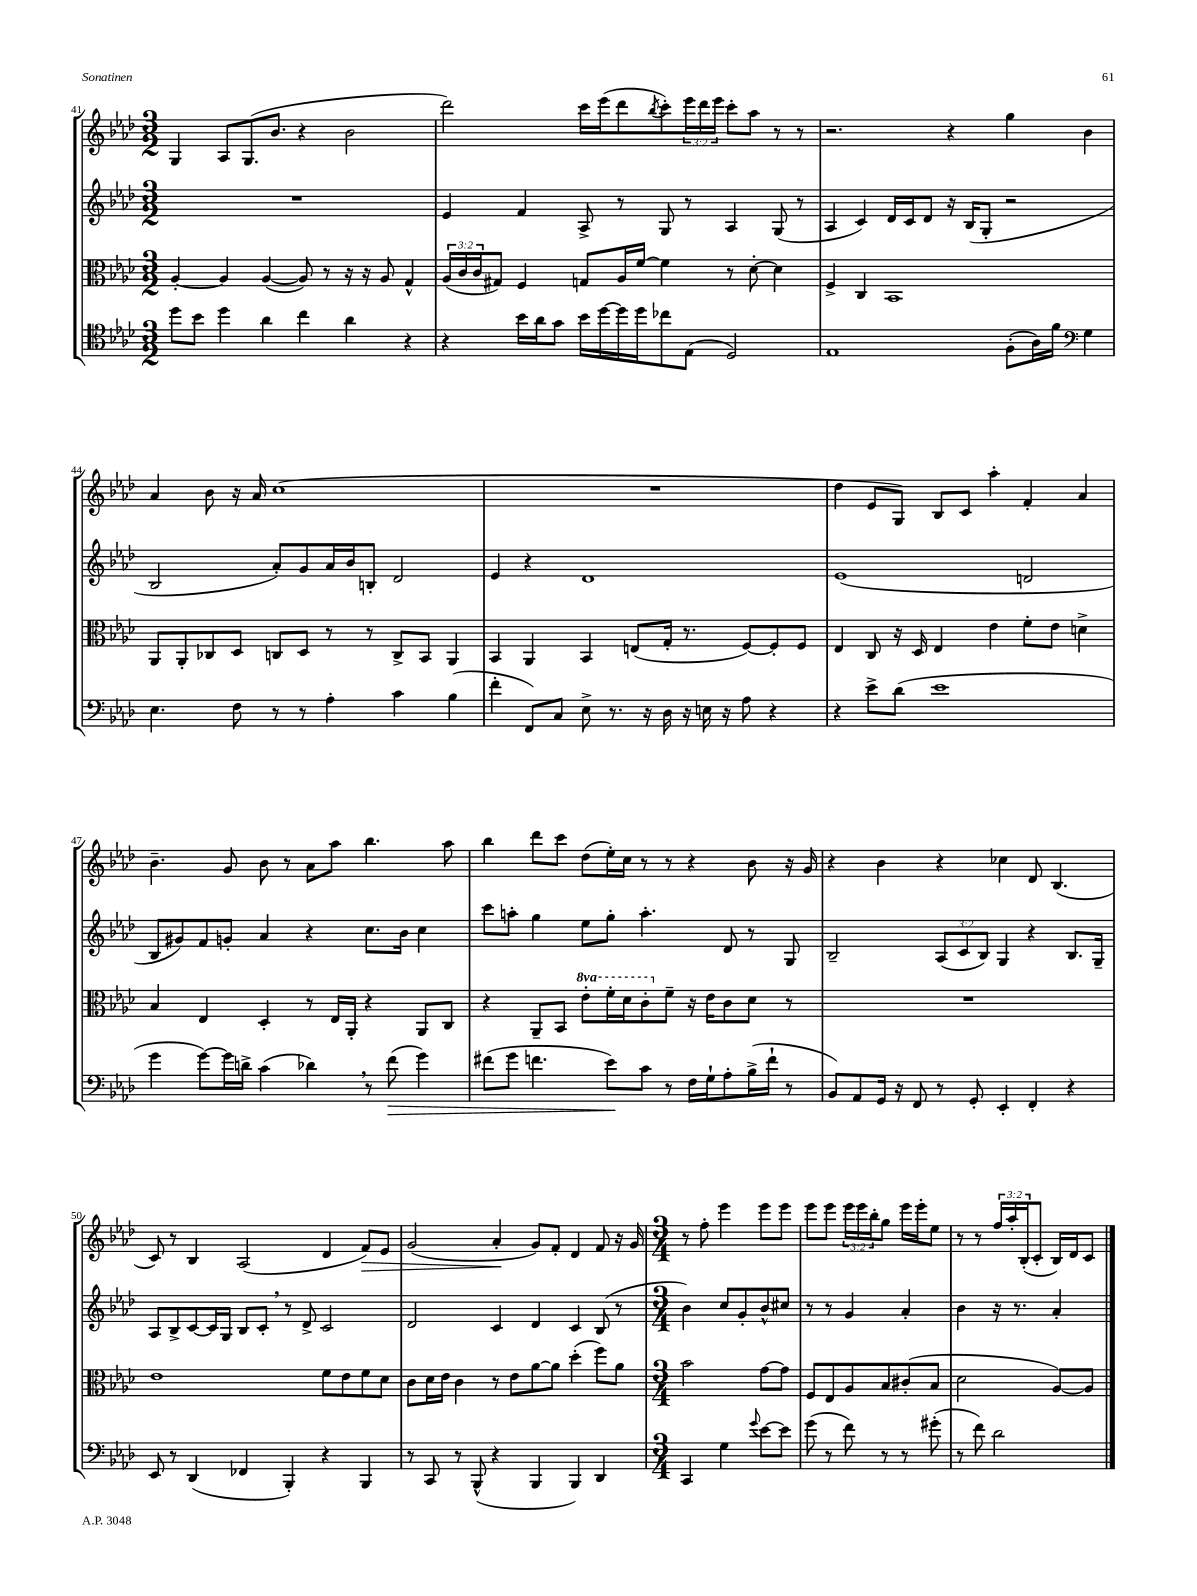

**kern	**dynam	**kern	**kern	**kern	**dynam
*part4	*part4	*part3	*part2	*part1	*part1
*staff4	*staff4	*staff3	*staff2	*staff1	*staff1
*clefC4	*	*clefC3	*clefG2	*clefG2	*
*k[b-e-a-d-]	*	*k[b-e-a-d-]	*k[b-e-a-d-]	*k[b-e-a-d-]	*
*M3/2	*	*M3/2	*M3/2	*M3/2	*
=41	=41	=41	=41	=41	=41
8dd-\L	.	[4A-'/	1.r	4G/	.
8b-\J	.	.	.	.	.
4dd-\	.	4A-/]	.	8A-/L	.
.	.	.	.	(8.G/	.
4a-\	.	([4A-/	.	.	.
.	.	.	.	8.b-/J	.
4cc\	.	8A-/])	.	4r	.
.	.	8r	.	.	.
4a-\	.	16r	.	2b-\	.
.	.	16r	.	.	.
.	.	8A-/	.	.	.
4r	.	4G^^/	.	.	.
=42	=42	=42	=42	=42	=42
4r	.	(24A-/LL	4e-/	2ddd-\)	.
.	.	24c/	.	.	.
.	.	24c/J	.	.	.
.	.	8G#X/J)	.	.	.
16b-\LL	.	4F/	4f/	.	.
16a-\J	.	.	.	.	.
8g\J	.	.	.	.	.
16b-\LL	.	8Gn/L	8A-^/	16ccc\LL	.
[16dd-\	.	.	.	(16eee-\J	.
16dd-\]	.	16A-/L	8r	8ddd-\	.
16dd-\J	.	[16f/JJ	.	.	.
.	.	.	.	8qbb-/	.
8cc-X\	.	4f\]	8G/	8ccc'\)	.
(8E-\J	.	.	8r	24eee-\L	.
.	.	.	.	24ddd-\	.
.	.	.	.	24eee-\JJ	.
2D-/)	.	8r	4A-/	8ccc'\L	.
.	.	[8d-'\	.	8aa-\J	.
.	.	4d-\]	(8G/	8r	.
.	.	.	8r	8r	.
=43	=43	=43	=43	=43	=43
1E-	.	4F^/	4A-/	2.r	.
.	.	4C/	4c/)	.	.
.	.	1BB-	16d-/LL	.	.
.	.	.	16c/J	.	.
.	.	.	8d-/J	.	.
.	.	.	16r	4r	.
.	.	.	(16B-/KL	.	.
.	.	.	8G'/J	.	.
(8F'\L	.	.	2r	4gg\	.
16A-\L)	.	.	.	.	.
16f\JJ	.	.	.	.	.
*clefF4	*	*	*	*	*
4G\	.	.	.	4b-\	.
!!LO:LB:g=z
=44	=44	=44	=44	=44	=44
4.E-\	.	8AA-/L	2B-/	4a-/	.
.	.	8AA-'/	.	.	.
.	.	8C-X/	.	8b-\	.
8F\	.	8D-/J	.	16r	.
.	.	.	.	16a-/	.
8r	.	8Cn/L	8a-'/L)	(1cc	.
8r	.	8D-/J	8g/	.	.
4A-'\	.	8r	16a-/L	.	.
.	.	.	16b-/J	.	.
.	.	8r	8Bn'/J	.	.
4c\	.	8C^/L	2d-/	.	.
.	.	8BB-/J	.	.	.
(4B-\	.	4AA-/	.	.	.
=45	=45	=45	=45	=45	=45
4f'\	.	4BB-/	4e-/	1.r	.
8FF/L)	.	4AA-/	4r	.	.
8C/J	.	.	.	.	.
8E-^\	.	4BB-/	1d-	.	.
8.r	.	.	.	.	.
.	.	(8En/L	.	.	.
16r	.	.	.	.	.
16D-\	.	16G'/Jk	.	.	.
16r	.	8.r	.	.	.
16En\	.	.	.	.	.
16r	.	.	.	.	.
8A-\	.	[8F/L)	.	.	.
4r	.	8F'/]	.	.	.
.	.	8F/J	.	.	.
=46	=46	=46	=46	=46	=46
4r	.	4E-/	(1e-	4dd-\	.
8e-^\L	.	8C/	.	8e-/L	.
(8d-\J	.	16r	.	8G/J)	.
.	.	16D-/	.	.	.
1e-	.	4E-/	.	8B-/L	.
.	.	.	.	8c/J	.
.	.	4e-\	.	4aa-'\	.
.	.	8f'\L	2dn/	4f'/	.
.	.	8e-\J	.	.	.
.	.	4dn^\	.	4a-/	.
!!LO:LB:g=z
=47	=47	=47	=47	=47	=47
4g\	.	4B-/	8B-/L	4.b-~\	.
.	.	.	8g#X/)	.	.
[8g\L)	.	4E-/	8f/	.	.
16g\L]	.	.	8gn'/J	8g/	.
16dn^\JJ	.	.	.	.	.
(4c\	.	4D-'/	4a-/	8b-\	.
.	.	.	.	8r	.
4d-X,\)	.	8r	4r	8a-\L	.
.	.	16E-/LL	.	8aa-\J	.
.	.	16AA-'/JJ	.	.	.
8r	.	4r	8.cc\L	4.bb-\	.
!	!LO:HP:b	!	!	!	!
(8f\	>	.	.	.	.
.	.	.	16b-\Jk	.	.
4g\)	.	8AA-/L	4cc\	.	.
.	.	8C/J	.	8aa-\	.
=48	=48	=48	=48	=48	=48
(8f#X\L	.	4r	8ccc\L	4bb-\	.
8g\J	.	.	8aan'\J	.	.
4.fn\	.	8AA-~/L	4gg\	8ddd-\L	.
.	.	8BB-/J	.	8ccc\J	.
*	*	*8va	*	*	*
.	.	8ee-'\L	8ee-\L	(8dd-\L	.
8e-\L)	.	16ff'\L	8gg'\J	16ee-'\L)	.
.	.	16dd-\J	.	16cc\JJ	.
8c\J	]	8cc'\	4.aa'\	8r	.
*	*	*X8va	*	*	*
8r	.	8f~\J	.	8r	.
16F\LL	.	16r	.	4r	.
16G`\J	.	16e-\KL	.	.	.
8A-'\	.	8c\	8d-/	.	.
(16B-^\L	.	8d-\J	8r	8b-\	.
16f`\JJ	.	.	.	.	.
8r	.	8r	8G/	16r	.
.	.	.	.	16g/	.
=49	=49	=49	=49	=49	=49
8BB-/L)	.	1.r	2B-~/	4r	.
8AA-/	.	.	.	.	.
16GG/Jk	.	.	.	4b-\	.
16r	.	.	.	.	.
8FF/	.	.	.	.	.
8r	.	.	(12A-/L	4r	.
.	.	.	12c/	.	.
8GG'/	.	.	.	.	.
.	.	.	12B-/J)	.	.
4EE-'/	.	.	4G/	4cc-X\	.
4FF'/	.	.	4r	8d-/	.
.	.	.	.	(4.B-/	.
4r	.	.	8.B-/L	.	.
.	.	.	16G~/Jk	.	.
!!LO:LB:g=z
=50	=50	=50	=50	=50	=50
8EE-/	.	1e-	8A-/L	8c/)	.
8r	.	.	8B-^/	8r	.
(4DD-/	.	.	[8c/	4B-/	.
.	.	.	16c/L]	.	.
.	.	.	16G/JJ	.	.
4FF-X/	.	.	8B-/L	(2A-/	.
.	.	.	8c',/J	.	.
4BBB-'/)	.	.	8r	.	.
.	.	.	8d-^/	.	.
4r	.	8f\L	2c/	4d-/	.
.	.	8e-\	.	.	.
!	!	!	!	!	!LO:HP:b
4BBB-/	.	8f\	.	8f/L)	>
.	.	8d-\J	.	8e-/J	.
=51	=51	=51	=51	=51	=51
8r	.	8c\L	2d-/	(2g/	.
8CC/	.	16d-\L	.	.	.
.	.	16e-\JJ	.	.	.
8r	.	4c\	.	.	.
(8BBB-^^/	.	.	.	.	.
4r	.	8r	4c/	4a-'/	.
.	.	8e-\L	.	.	.
4BBB-/	.	[8a-\	4d-/	8g/L)	]
.	.	8a-\J]	.	8f'/J	.
4BBB-/)	.	(4dd-'\	4c/	4d-/	.
4DD-/	.	8ff\L)	(8B-/	8f/	.
.	.	8a-\J	8r	16r	.
.	.	.	.	16g/	.
=52	=52	=52	=52	=52	=52
*M3/4	*	*M3/4	*M3/4	*M3/4	*
4CC/	.	2b-\	4b-\)	8r	.
.	.	.	.	8ff'\	.
4G\	.	.	8cc/L	4eee-\	.
.	.	.	8g'/	.	.
8qqg/	.	.	.	.	.
[8e-\L	.	[8g\L	8b-^^/	8eee-\L	.
8e-\J]	.	8g\J]	8cc#X/J	8eee-\J	.
=53	=53	=53	=53	=53	=53
(8g\	.	8F/L	8r	8eee-\L	.
8r	.	8E-/	8r	8eee-\J	.
8f\)	.	8A-/	4g/	24eee-\LL	.
.	.	.	.	24eee-\	.
.	.	.	.	24bb-'\J	.
8r	.	8B-/	.	8gg\J	.
8r	.	(8c#X'/	4a-'/	16eee-\LL	.
.	.	.	.	16eee-'\J	.
(8g#X'\	.	8B-/J	.	8ee-\J	.
=54	=54	=54	=54	=54	=54
8r	.	2d-\	4b-\	8r	.
8f\)	.	.	.	8r	.
2d-\	.	.	16r	24ff/LL	.
.	.	.	.	24aa-'/	.
.	.	.	8.r	.	.
.	.	.	.	(24B-'/J	.
.	.	.	.	8c'/J	.
.	.	[8A-/L)	4a-'/	16B-/LL)	.
.	.	.	.	16d-/J	.
.	.	8A-/J]	.	8c/J	.
==	==	==	==	==	==
*-	*-	*-	*-	*-	*-
